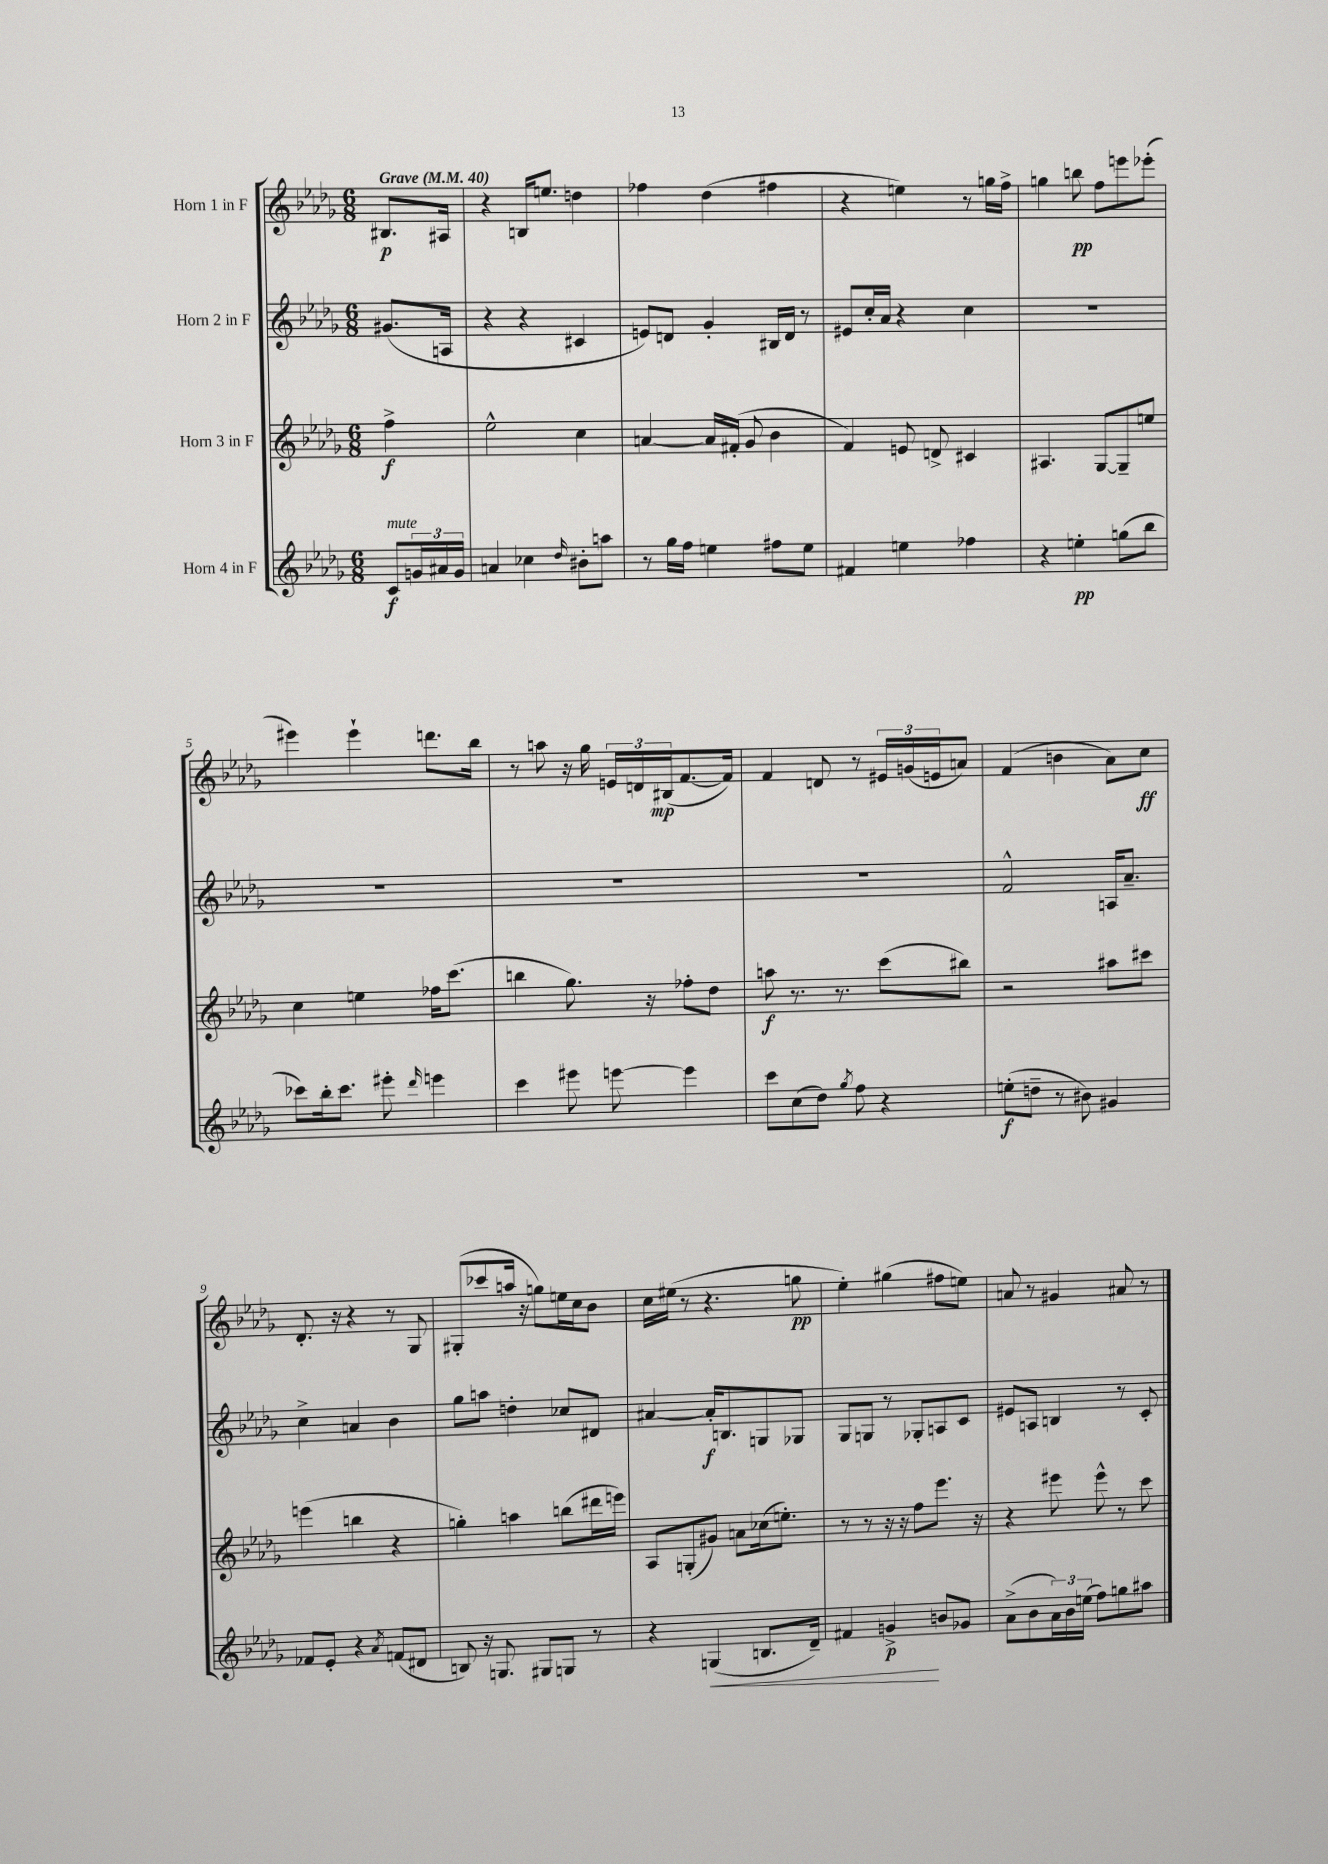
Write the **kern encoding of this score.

**kern	**dynam	**kern	**dynam	**kern	**dynam	**kern	**dynam
*part4	*part4	*part3	*part3	*part2	*part2	*part1	*part1
*staff4	*staff4	*staff3	*staff3	*staff2	*staff2	*staff1	*staff1
*I"Horn 4 in F	*	*I"Horn 3 in F	*	*I"Horn 2 in F	*	*I"Horn 1 in F	*
*clefG2	*	*clefG2	*	*clefG2	*	*clefG2	*
*k[b-e-a-d-g-]	*	*k[b-e-a-d-g-]	*	*k[b-e-a-d-g-]	*	*k[b-e-a-d-g-]	*
*M6/8	*	*M6/8	*	*M6/8	*	*M6/8	*
*MM40	*	*MM40	*	*MM40	*	*MM40	*
=	=	=	=	=	=	=	=
!	!	!	!	!	!	!LO:TX:a:B:t=Grave	!
!LO:TX:a:i:t=mute	!	!	!	!	!	!	!
8c/L	f	4ff^\	f	(8.g#X/L	.	8.B#X/L	p
24gn/L	.	.	.	.	.	.	.
24a#X/	.	.	.	.	.	.	.
.	.	.	.	16An/Jk	.	16A#X/Jk	.
24g/JJ	.	.	.	.	.	.	.
=1	=1	=1	=1	=1	=1	=1	=1
4an/	.	2ee-^^\	.	4r	.	4r	.
4cc-X\	.	.	.	4r	.	16Bn/KL	.
.	.	.	.	.	.	8.een/J	.
16qqdd-/	.	.	.	.	.	.	.
8b#X'\L	.	4cc\	.	4c#X/	.	4ddn\	.
8aan\J	.	.	.	.	.	.	.
=2	=2	=2	=2	=2	=2	=2	=2
8r	.	[4an/	.	8en/L)	.	4ff-X\	.
16gg-\LL	.	.	.	8dn/J	.	.	.
16ff\JJ	.	.	.	.	.	.	.
4een\	.	16a/LL]	.	4g-'/	.	(4dd-\	.
.	.	(16f#X'/JJ	.	.	.	.	.
.	.	8g-/	.	.	.	.	.
8ff#X\L	.	4b-\	.	16B#X/LL	.	4ff#X\	.
.	.	.	.	16d/JJ	.	.	.
8ee\J	.	.	.	8r	.	.	.
=3	=3	=3	=3	=3	=3	=3	=3
4f#X/	.	4f/)	.	8e#X/L	.	4r	.
.	.	.	.	16cc'/L	.	.	.
.	.	.	.	16a-/JJ	.	.	.
4een\	.	8en/	.	4r	.	4een\)	.
.	.	8dn^/	.	.	.	.	.
4ff-X\	.	4c#X/	.	4cc\	.	8r	.
.	.	.	.	.	.	16ggn\LL	.
.	.	.	.	.	.	16ff^\JJ	.
=4	=4	=4	=4	=4	=4	=4	=4
4r	.	4.A#X/	.	2.r	.	4ggn\	.
4een'\	pp	.	.	.	.	8bbn\	pp
.	.	[8G-/L	.	.	.	8ff\L	.
(8ggn\L	.	8G-~/]	.	.	.	8eeen\	.
8bb-\J	.	8een/J	.	.	.	(8eee-X'\J	.
!!LO:LB:g=z
=5	=5	=5	=5	=5	=5	=5	=5
8ccc-X\L)	.	4cc\	.	2.r	.	4eee#X\)	.
16bb-'\k	.	.	.	.	.	.	.
8.ccc-\J	.	.	.	.	.	.	.
.	.	4een\	.	.	.	4eee#`\	.
8eee#X'\	.	.	.	.	.	.	.
16qqddd-/	.	.	.	.	.	.	.
4eeen\	.	16ff-X\KL	.	.	.	8.dddn\L	.
.	.	(8.ccc\J	.	.	.	.	.
.	.	.	.	.	.	16bb-\Jk	.
=6	=6	=6	=6	=6	=6	=6	=6
4ccc\	.	4bbn\	.	2.r	.	8r	.
.	.	.	.	.	.	8aan\	.
8eee#X\	.	8.gg-\)	.	.	.	16r	.
.	.	.	.	.	.	16gg-\	.
[8eeen\	.	.	.	.	.	24en/LL	.
.	.	.	.	.	.	24dn/	.
.	.	16r	.	.	.	.	.
.	.	.	.	.	.	(24B#X/J	mp
4eee\]	.	8ff-X'\L	.	.	.	[8.f/	.
.	.	8dd-\J	.	.	.	.	.
.	.	.	.	.	.	16f/Jk])	.
=7	=7	=7	=7	=7	=7	=7	=7
8ccc\L	.	8aan\	f	2.r	.	4f/	.
(8cc\	.	8.r	.	.	.	.	.
8dd-\J)	.	.	.	.	.	8dn/	.
.	.	8.r	.	.	.	.	.
8qgg-/	.	.	.	.	.	.	.
8ff\	.	.	.	.	.	8r	.
4r	.	(8ccc\L	.	.	.	24e#X/LL	.
.	.	.	.	.	.	(24gn/	.
.	.	.	.	.	.	24en/J	.
.	.	8bb#X\J)	.	.	.	8an/J)	.
=8	=8	=8	=8	=8	=8	=8	=8
(8een'\L	f	2r	.	2f^^/	.	(4f/	.
8ddn~\J	.	.	.	.	.	.	.
8r	.	.	.	.	.	4bn\	.
8b#X\)	.	.	.	.	.	.	.
4g#X/	.	8aa#X\L	.	16An/KL	.	8a-\L)	.
.	.	.	.	8.a-~/J	.	.	.
.	.	8ccc#X\J	.	.	.	8cc\J	ff
!!LO:LB:g=z
=9	=9	=9	=9	=9	=9	=9	=9
8f-X/L	.	(4eeen\	.	4cc^\	.	8.d-'/	.
8e-'/J	.	.	.	.	.	.	.
.	.	.	.	.	.	16r	.
4r	.	4bbn\	.	4an/	.	4r	.
8qa-/	.	.	.	.	.	.	.
(8fn/L	.	4r	.	4b-\	.	8r	.
8d#X/J	.	.	.	.	.	8G-/	.
=10	=10	=10	=10	=10	=10	=10	=10
8Bn/)	.	4ggn'\)	.	8gg-\L	.	(8G#X'/L	.
16r	.	.	.	8aan\J	.	8ccc-X/	.
8.Gn/	.	.	.	.	.	.	.
.	.	4aan\	.	4ddn'\	.	16aan/Jk	.
.	.	.	.	.	.	16r	.
8G#X/L	.	.	.	.	.	8ggn\L)	.
8Gn/J	.	(8bbn\L	.	8cc-X/L	.	16een\L	.
.	.	.	.	.	.	16cc\J	.
8r	.	16ddd#X\L	.	8d#X/J	.	8b-\J	.
.	.	16eeen\JJ)	.	.	.	.	.
=11	=11	=11	=11	=11	=11	=11	=11
4r	.	8A-/L	.	[4a#X/	.	16cc\LL	.
.	.	.	.	.	.	(16ee#X\JJ	.
.	.	(8Gn'/	.	.	.	8r	.
!	!LO:HP:b	!	!	!	!	!	!
(4Gn/	<	8g#X/J)	.	16a#'/KL]	f	4.r	.
.	.	.	.	8.Bn/	.	.	.
.	.	8an\L	.	.	.	.	.
8.Bn/L	.	(16cc-X\k	.	8Gn/	.	.	.
.	.	8.een'\J)	.	.	.	.	.
.	.	.	.	8G-X/J	.	8ggn\	pp
16d-~/Jk)	.	.	.	.	.	.	.
=12	=12	=12	=12	=12	=12	=12	=12
4f#X/	.	8r	.	8G-/L	.	4ee-'\)	.
.	.	8r	.	8Gn/J	.	.	.
4gn^/	p	16r	.	8r	.	(4gg#X\	.
.	.	16r	.	.	.	.	.
.	.	8ff\L	.	8G-X'/L	.	.	.
8bn/L	[	8.eee-\J	.	8An/	.	8ff#X\L	.
8g-X/J	.	.	.	8c/J	.	8een\J)	.
.	.	16r	.	.	.	.	.
=13	=13	=13	=13	=13	=13	=13	=13
(8a-^\L	.	4r	.	8e#X/L	.	8an/	.
8b-\	.	.	.	8An/J	.	8r	.
24a-\L)	.	8eee#X\	.	4Bn/	.	4g#X/	.
24b-\	.	.	.	.	.	.	.
(24een\JJ	.	.	.	.	.	.	.
8ff\L)	.	8eee#^^\	.	.	.	.	.
8ggn\	.	8r	.	8r	.	8a#X/	.
8aa#X\J	.	8ccc\	.	8c'/	.	8r	.
==	==	==	==	==	==	==	==
*-	*-	*-	*-	*-	*-	*-	*-
